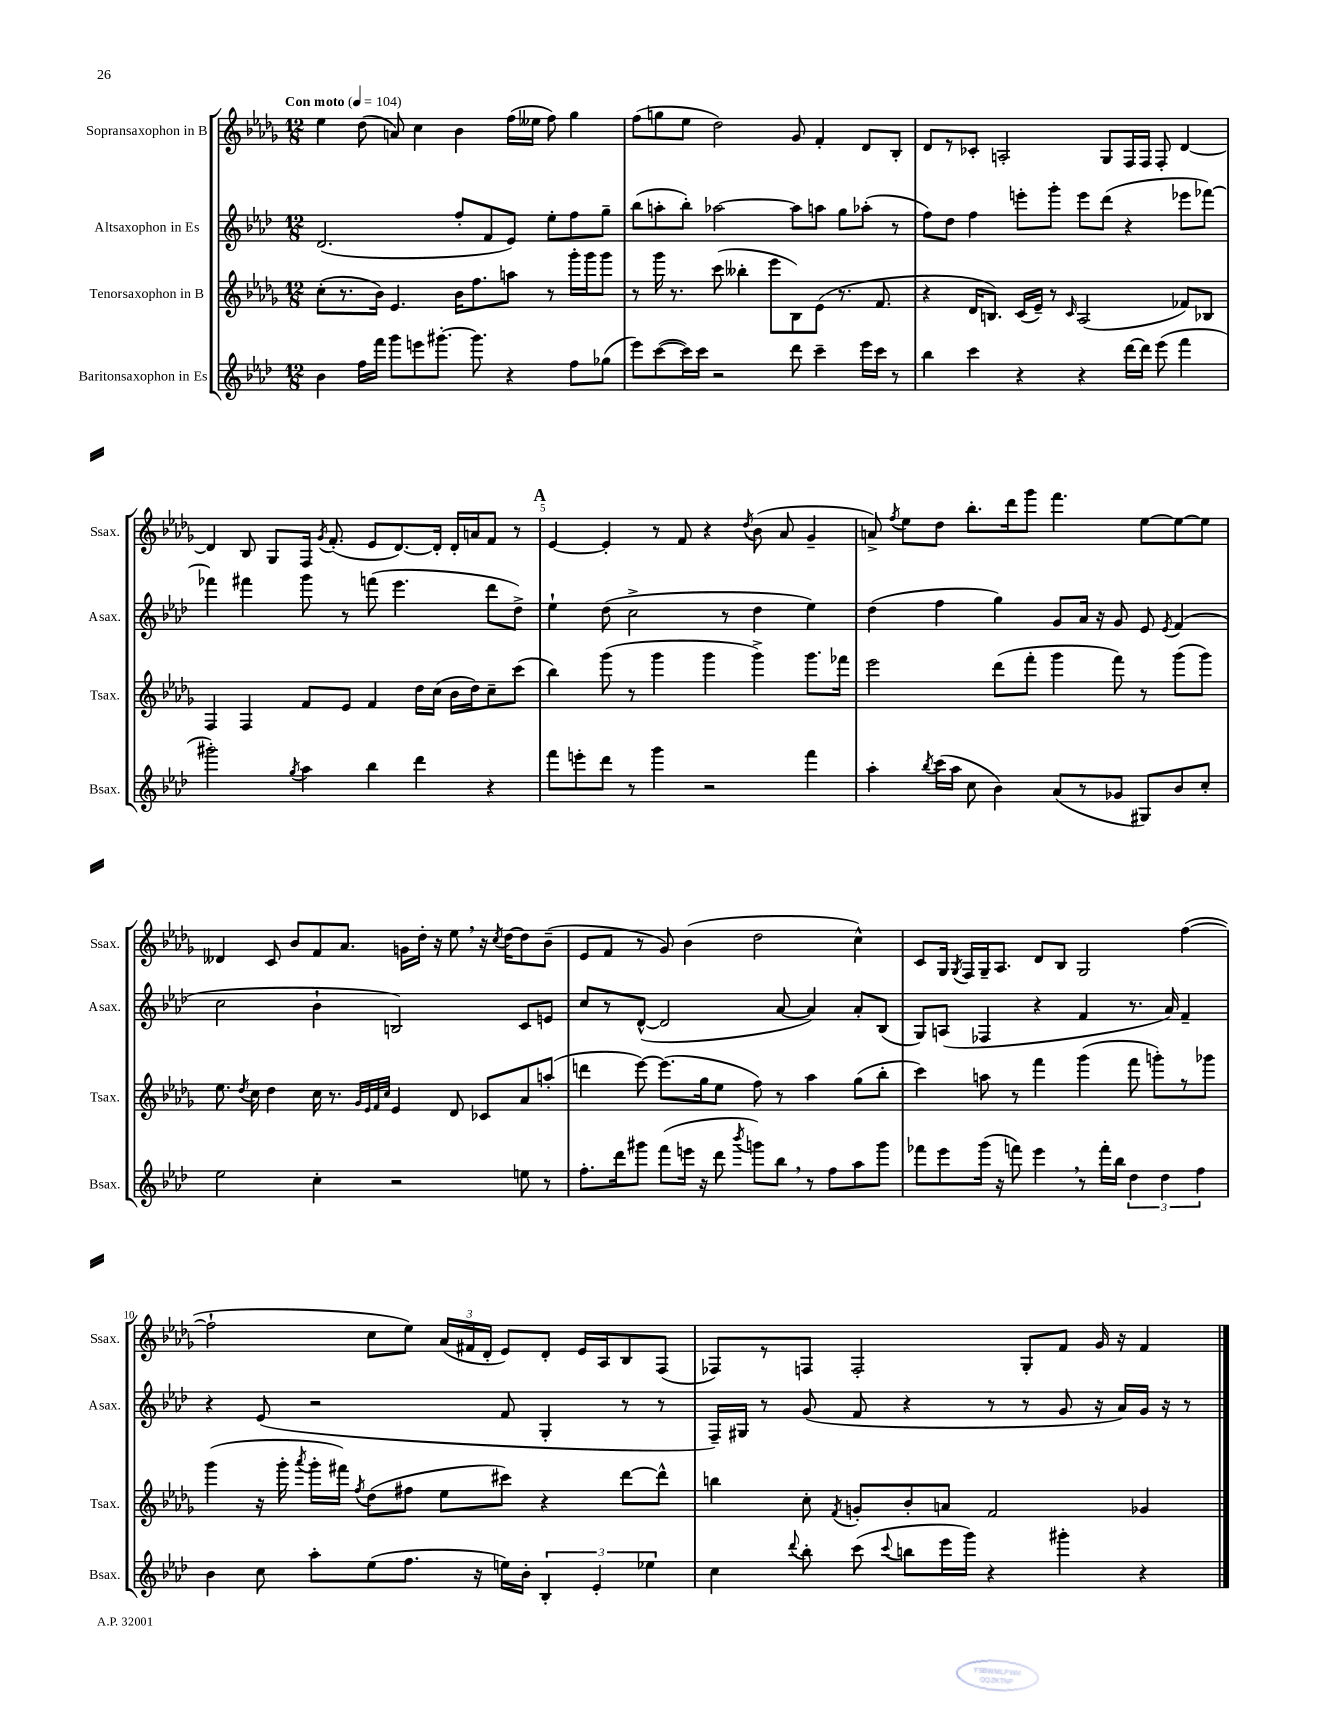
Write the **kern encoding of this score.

**kern	**kern	**kern	**kern
*staff4	*staff3	*staff2	*staff1
*clefG2	*clefG2	*clefG2	*clefG2
*k[b-e-a-d-]	*k[b-e-a-d-g-]	*k[b-e-a-d-]	*k[b-e-a-d-g-]
*M12/8	*M12/8	*M12/8	*M12/8
*MM104	*MM104	*MM104	*MM104
4b-	(8cc'	(2.d-	4ee-
.	8.r	.	.
16ff	.	.	(8dd-
16fff	16b-)	.	.
8ggg	4.e-	.	8a)
8eee	.	.	4cc
[8.ggg#'	.	.	.
.	16b-	8ff'	4b-
8.ggg#]	8.ff	.	.
.	.	8f	.
4r	8aa	8e-)	(16ff
.	.	.	16ee--
.	8r	8ee-'	8ff)
8ff	16ggg-'	8ff	4gg-
.	16ggg-	.	.
(8gg-	8ggg-	8gg~	.
=	=	=	=
8eee-)	8r	(8bb-	(8ff
([8ccc	16ggg-	8aa'	8gg
.	8.r	.	.
16ccc])	.	8bb-')	8ee-
16ccc	.	.	.
2r	(8ccc	[2aa-	2dd-)
.	4bb--'	.	.
.	8eee-	.	.
8ddd-	8B-)	8aa-]	8g-
4ccc~	(8e-	8aa	4f'
.	8.r	8gg	.
16eee-	.	(8aa-'	8d-
16ccc	8.f	.	.
8r	.	8r	8B-'
=	=	=	=
4bb-	4r	8ff)	8d-
.	.	8dd-	8r
4ccc	16d-	4ff	8c-'
.	8.B)	.	.
.	.	.	2A'
4r	(16c	8eee'	.
.	16e-~)	.	.
.	8r	8ggg'	.
.	16qqc	.	.
4r	(2A-	8eee	.
.	.	(8ddd-	8G-
[16ddd-	.	4r	16F
16ddd-]	.	.	16F
(8eee-	.	.	8F'
4fff	8f-)	8eee-	[4d-
.	8B-	[8fff-)	.
=	=	=	=
2ggg#')	4F	4fff-]	4d-]
.	4F	4fff#	8B-
.	.	.	8G-
8qgg	.	.	.
4aa-	8f	8ggg	16F
.	.	.	8qg-
.	.	.	(8.f'
.	8e-	8r	.
4bb-	4f	(8fff	8e-
.	.	4.eee-	[8.d-)
4ddd-	16dd-	.	.
.	(16cc	.	16d-']
.	16b-	.	16d-'
.	16dd-)	.	16a
4r	8cc~	8ddd-	8f
.	(8ccc	8dd-^)	8r
=	=	=	=
8fff	4bb-)	4ee-`	[4e-
8eee'	.	.	.
8ddd-	(8ggg-	(8dd-	4e-']
8r	8r	2cc^	.
4ggg	4ggg-	.	8r
.	.	.	8f
2r	4ggg-	.	4r
.	.	8r	.
.	.	.	8qdd-
.	4ggg-^)	4dd-	(8b-
.	.	.	8a-
4fff	8.ggg-	4ee-)	4g-~
.	16fff-	.	.
=	=	=	=
4aa-'	2eee-	(4dd-	8a^)
.	.	.	8qff
.	.	.	8ee-
8qbb-	.	.	.
(16ccc	.	4ff	8dd-
16aa-	.	.	.
8cc	.	.	8.bb-'
4b-)	(8ddd-	4gg)	.
.	.	.	16ddd-
.	8fff'	.	8ggg-
(8a-	4ggg-	8g	4.fff
8r	.	16a-	.
.	.	16r	.
8g-	8fff)	8g	.
8G#)	8r	8e-	[8ee-
.	.	8qe-	.
8b-	(8ggg-	(4f	8ee-_
8cc'	8ggg-)	.	8ee-]
=	=	=	=
2ee-	8.ee-	2cc	4d--
.	8qdd-	.	.
.	16cc	.	.
.	4dd-	.	8c
.	.	.	8b-
4cc'	16cc	4b-`	8f
.	8.r	.	.
.	.	.	8.a-
.	32qqg-	.	.
.	32qqe-	.	.
.	32qqf	.	.
.	32qqcc	.	.
2r	4e-	2B)	.
.	.	.	16g
.	.	.	16dd-'
.	.	.	16r
.	8d-	.	8ee-
.	8c-	.	16r
.	.	.	8qcc
.	.	.	[16dd-
8ee	8a-	8c	8dd-]
8r	(8aa'	8e	(8b-~
=	=	=	=
8.ff'	4ddd	8cc	8e-
.	.	8r	8f
16ddd-	.	.	.
8ggg#	[8eee-)	([8d-^^	8r
(8fff	(8.eee-]	2d-]	8g-)
16eee	.	.	(4b-
16r	16gg-	.	.
8ddd-	8ee-	.	.
8qbbb-	.	.	.
8ggg)	8ff)	.	2dd-
8bb-	8r	[8a-	.
8r	4aa-	4a-])	.
8ff	.	.	.
8aa-	(8gg-	8a-'	4cc^^)
8ggg	8bb-'	(8B-	.
=	=	=	=
8fff-	4ccc)	8G)	8c
8eee-	.	(8A	16G-
.	.	.	8qG-
.	.	.	16F
(16ggg	8aa	4F-	16G-~
16r	.	.	8.A-
8fff)	8r	.	.
4eee-	4fff	4r	8d-
.	.	.	8B-
8r	(4ggg-	4f	2G-
16fff'	.	.	.
16bb-	.	.	.
6dd-	8fff	8.r	.
.	8ggg')	.	.
6dd-	.	.	.
.	.	16a-)	.
.	8r	4f~	([4ff
6ff	.	.	.
.	8ggg-	.	.
=	=	=	=
4b-	(4ggg-	4r	2ff`]
8cc	16r	(8e-	.
.	16ggg-'	.	.
.	8qaaa-	.	.
8aa-'	16ggg-'	2r	.
.	16fff#)	.	.
.	8qff	.	.
(8ee-	(8dd-	.	8cc
8.ff	8ff#	.	8ee-)
.	8ee-	.	(24a-
.	.	.	24f#
16r	.	.	.
.	.	.	24d-'
16ee)	8ccc#)	8f	8e-)
16b-'	.	.	.
6B-'	4r	4G'	8d-'
.	.	.	16e-
6e-'	.	.	.
.	.	.	16A-
.	[8ddd-	8r	8B-
6ee-	.	.	.
.	8ddd-^^]	8r	(8F
=	=	=	=
4cc	4bb	16F~)	8F-)
.	.	16G#	.
.	.	8r	8r
8qqddd-	.	.	.
8bb-'	8cc'	(8g	8F
.	8qf	.	.
(8ccc	8g'	8f	2F'
8qqccc	.	.	.
8bb	8b-'	4r	.
16eee-	8a	.	.
16ggg)	.	.	.
4r	2f	8r	.
.	.	8r	8G-'
4ggg#'	.	8g	8f
.	.	16r	16g-
.	.	16a-)	16r
4r	4g-	16g	4f
.	.	16r	.
.	.	8r	.
==	==	==	==
*-	*-	*-	*-
